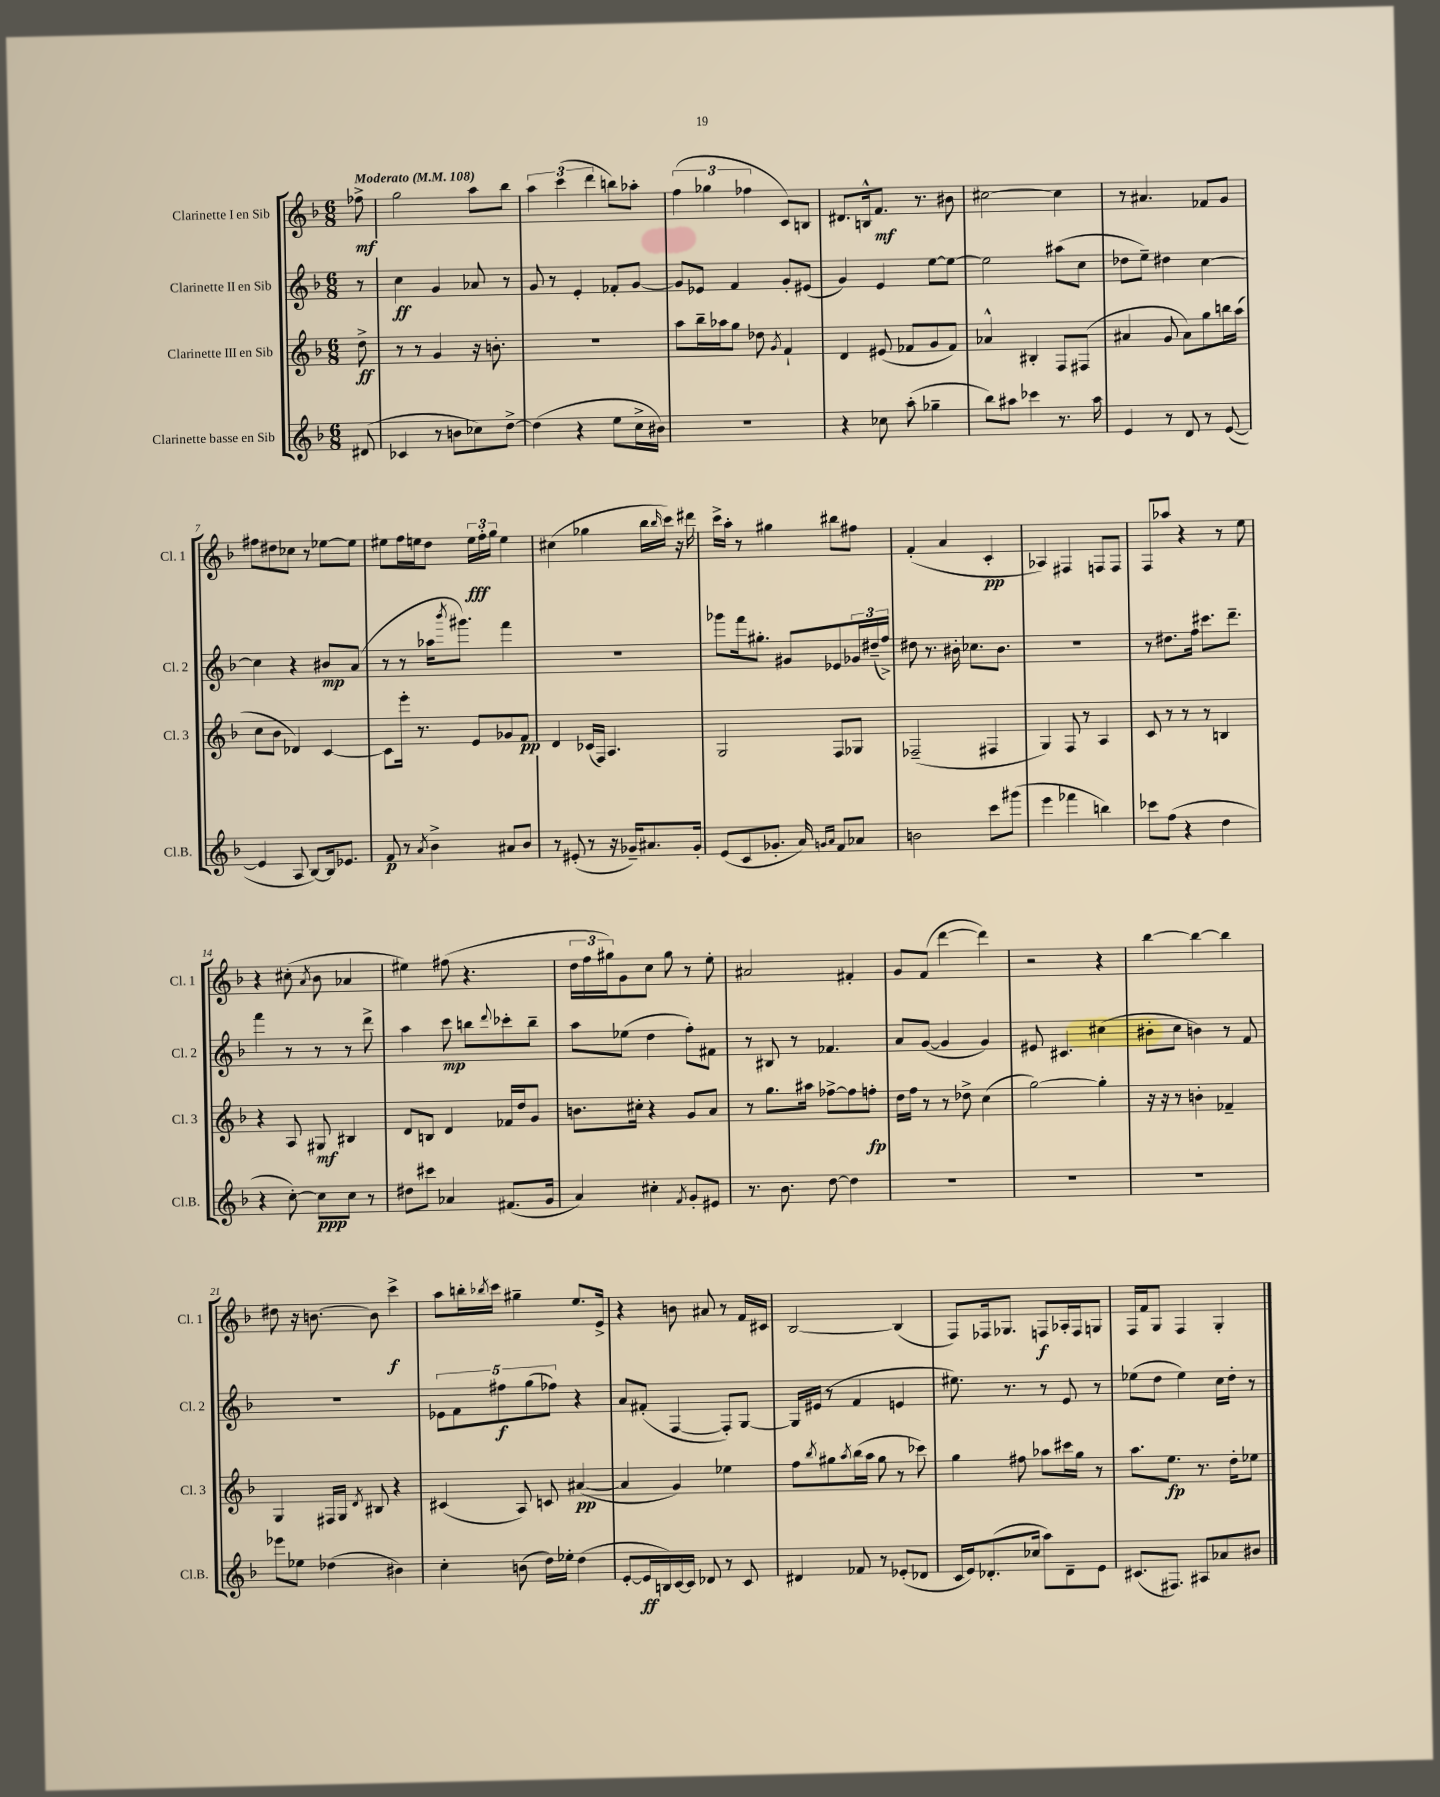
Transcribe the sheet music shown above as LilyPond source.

<<
\new StaffGroup <<
\new Staff = "s0" \with { instrumentName = "Clarinette I en Sib" shortInstrumentName = "Cl. 1" } {
    \clef treble \key f \major \numericTimeSignature \time 6/8 \partial 8 \tempo "Moderato" 4 = 108
    fes''8->\mf |
    g''2 a''8 bes''8 |
    \tuplet 3/2 { a''4 c'''4( d'''4 } b''8) aes''8-. |
    \tuplet 3/2 { f''4( ges''4 fes''4 } c'8) b8 |
    dis'8. b16-^ f'8.\mf r8. bis'8 |
    cis''2~ cis''4 |
    r8 ais'4. fes'8 g'8 |
    fis''8 dis''8 ces''8 r8 ees''8~ ees''8 |
    eis''8 f''16 e''16 d''8 \tuplet 3/2 { e''16\fff f''16-. g''16 } e''4 |
    cis''4( ges''4 bes''16 \grace { bes''16 } c'''16) r16 dis'''16 |
    c'''16-> a''16-. r8 gis''4 bis''8 fis''8 |
    f'4-.( a'4 c'4-.\pp |
    aes4) fis4 f8 f8 |
    f8 aes''8 r4 r8 e''8 |
    r4 cis''8-.( \acciaccatura { a'8 } bes'8 aes'4 |
    eis''4) fis''8( r4. |
    \tuplet 3/2 { d''16 f''16 gis''16) } g'8 c''8 gis''8 r8 e''8-. |
    ais'2 fis'4-. |
    g'8 f'8( d'''4~ d'''4) |
    r2 r4 |
    bes''4~ bes''4~ bes''4 |
    dis''8 r16 b'8.~ b'8 c'''4->\f |
    a''8 b''16-. \acciaccatura { bes''8 } c'''16 gis''4-- e''8. e'16-> |
    r4 b'8 ais'8 r8 f'16 cis'16 |
    bes2~ bes4( |
    f8) fes16 ges8. f8\f aes16-. f16 g8 |
    f16 f'16 g8 f4 g4-. \bar "|." |
}
\new Staff = "s1" \with { instrumentName = "Clarinette II en Sib" shortInstrumentName = "Cl. 2" } {
    \clef treble \key f \major \numericTimeSignature \time 6/8 \partial 8
    r8 |
    c''4\ff g'4 aes'8 r8 |
    g'8 r8 e'4-. fes'8-. g'8~ |
    g'8 ees'8 f'4 g'8-. eis'8( |
    g'4) e'4 e''8~ e''8~ |
    e''2 ais''8( c''8 |
    des''8 e''8--) dis''4 c''4~ |
    c''4 r4 bis'8\mp a'8( |
    r8 r8 aes''16 \acciaccatura { bes'''8 } gis'''8.) f'''4 |
    R2. |
    ges'''8 f'''16 gis''8.-. gis'8 ees'8 \tuplet 3/2 { ges'16 dis''16--( f''16->) } |
    dis''8 r8. bis'16-. ces''8. bis'8. |
    R2. |
    r8 dis''8. f''16 cis'''8. d'''8.-- |
    f'''4 r8 r8 r8 d'''8-> |
    a''4 c'''8\mp b''8 \appoggiatura { d'''8 } ces'''8-. b''8-- |
    a''8 ees''8( d''4 f''8-.) fis'8 |
    r8 bis8 r8 fes'4. |
    a'8 g'8~( g'4 g'4) |
    eis'8 cis'4. cis''4( |
    bis'8-. c''8 b'4) r8 f'8 |
    R2. |
    \tuplet 5/4 { ees'8 f'8 fis''8\f g''8( fes''8) } r4 |
    a'8 fis'8-.( f4~ f8-.) g8~ |
    g16 eis'16( r8 f'4 e'4 |
    eis''8.) r8. r8 e'8 r8 |
    ees''8( d''8 ees''4) c''16 d''16-. r8 \bar "|." |
}
\new Staff = "s2" \with { instrumentName = "Clarinette III en Sib" shortInstrumentName = "Cl. 3" } {
    \clef treble \key f \major \numericTimeSignature \time 6/8 \partial 8
    d''8->\ff |
    r8 r8 g'4 r16 b'8.-. |
    R2. |
    a''8 bes''16-- aes''16 g''8 des''8 \acciaccatura { g'8 } f'4-! |
    d'4 eis'8( fes'8 g'8 fes'8) |
    aes'4-^ bis4-. f8 fis8( |
    ais'4 g'8 ais'8) g''8 b''16 a''16( |
    c''8 bes'8 des'4) c'4~ |
    c'8 e'''16-. r8. e'8 ges'8 f'8\pp |
    d'4 ces'16( f16) a4. |
    g2 f8 ges8 |
    fes2--( fis4 |
    g4) f8 r8 a4 |
    c'8 r8 r8 r8 b4 |
    r4 a8 gis8\mf bis4 |
    d'8 b8 d'4 fes'16 d''16 g'8 |
    b'8. cis''16-. r4 g'8 a'8 |
    r8 g''8. ais''16 fes''8~-> fes''8 f''8-.\fp |
    d''16 f''16 r8 r8 des''8-> c''4( |
    g''2~) g''4-. |
    r16 r16 r8 b'4-. fes'4-- |
    g4 fis16 g16 \acciaccatura { d'8 } bis8 r4 |
    cis'4( a8) c'8 ais'4~\pp( |
    ais'4 g'4) ees''4 |
    f''8 \acciaccatura { bes''8 } gis''8 \acciaccatura { a''8 } bes''16( a''16 gis''8 r8 ces'''8) |
    g''4 fis''8 aes''8 cis'''16 g''16 r8 |
    a''8. e''8.\fp r8. d''16-. ees''8 \bar "|." |
}
\new Staff = "s3" \with { instrumentName = "Clarinette basse en Sib" shortInstrumentName = "Cl.B." } {
    \clef treble \key f \major \numericTimeSignature \time 6/8 \partial 8
    dis'8( |
    ces'4 r8 b'8 ces''8) d''8~-> |
    d''4( r4 e''8 c''16-> bis'16) |
    r2. |
    r4 ces''8 a''8-.( ges''4-- |
    bes''8) ais''8 ces'''4 r8. ais''16 |
    e'4 r8 d'8 r8 e'8~( |
    e'4 a8 bes8~) bes16 ees'8. |
    f'8\p r8 \acciaccatura { a'8 } bes'4-> ais'8 bes'8 |
    r8 eis'8-.( r8 r16 ges'16--) ais'8. ges'16-. |
    e'8( c'8 ges'8.-. a'16) \grace { g'16 a'16 } f'8 aes'8 |
    b'2 c'''8 gis'''8( |
    e'''4 fes'''4 b''4) |
    ces'''8 f''8( r4 d''4 |
    r4 c''8~-.) c''8\ppp c''8 r8 |
    dis''8 cis'''8 aes'4 fis'8.( g'16 |
    a'4) cis''4-. \acciaccatura { f'8 } g'8-. eis'8 |
    r8. bes'8. d''8~ d''4 |
    R2. |
    R2. |
    R2. |
    ees'''8 ees''8 des''4( bis'4) |
    c''4-. b'8( d''16) ees''16-. d''4( |
    e'8~-. e'16\ff b16) c'16~ c'16 des'8 r8 c'8 |
    dis'4 fes'8 r8 ees'8-.( des'8 |
    c'16 e'16) des'8.-.( ces''16 a''8) des'8-- e'8 |
    cis'8.( fis8.) ais8 aes'8 bis'8 \bar "|." |
}
>>
>>
